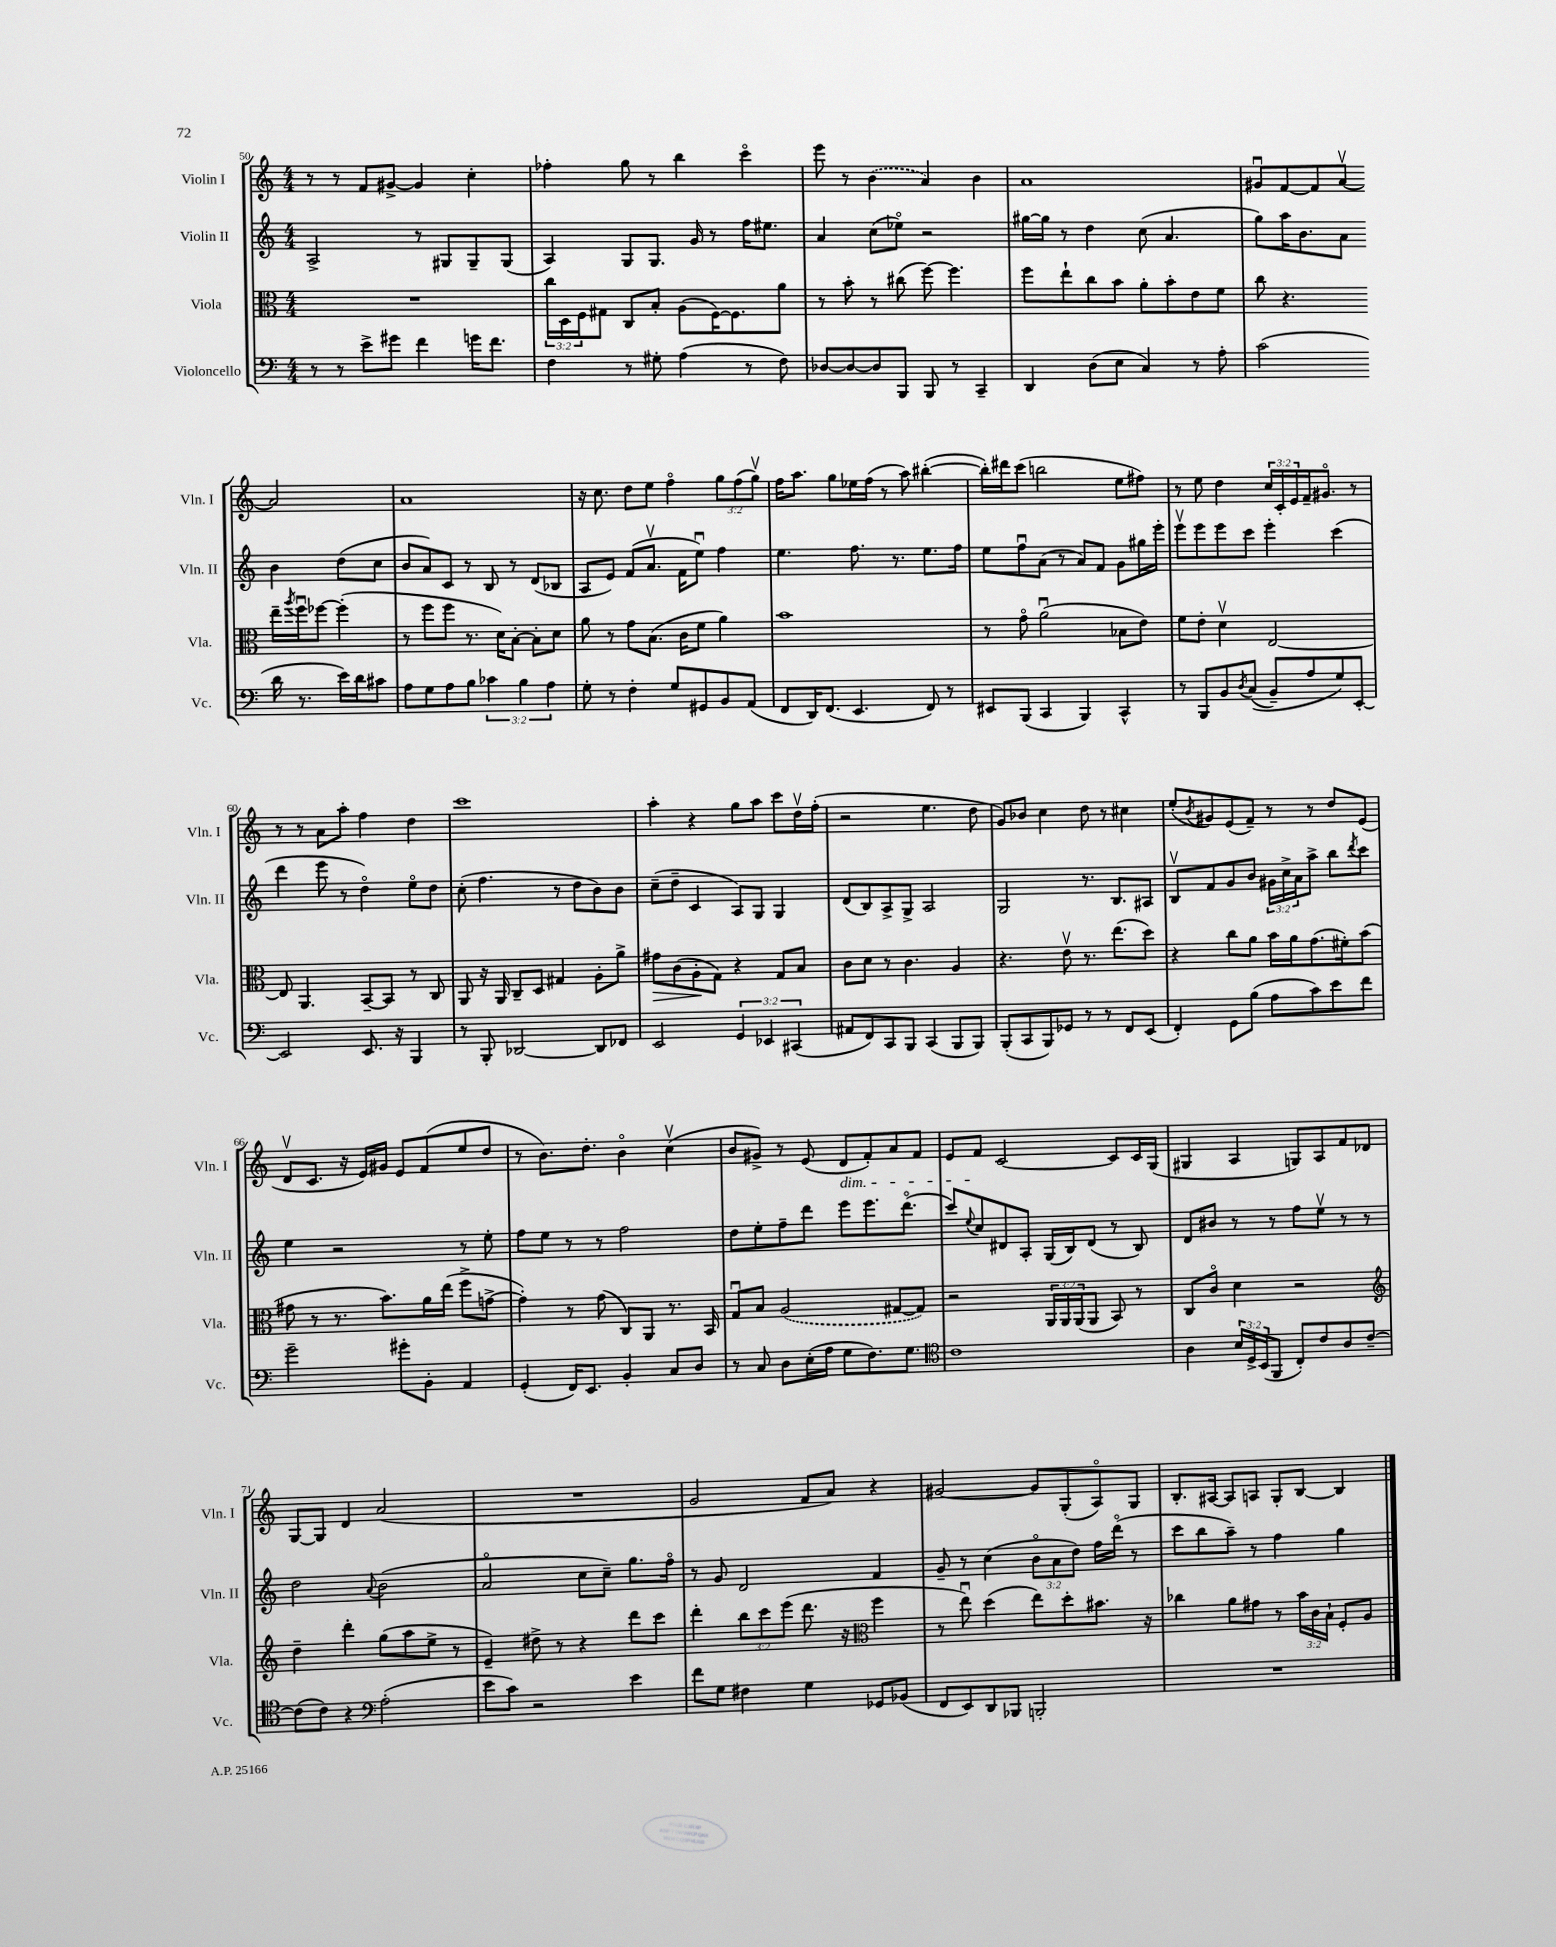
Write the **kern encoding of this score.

**kern	**kern	**kern	**kern
*staff4	*staff3	*staff2	*staff1
*clefF4	*clefC3	*clefG2	*clefG2
*k[]	*k[]	*k[]	*k[]
*M4/4	*M4/4	*M4/4	*M4/4
8r	1r	2A^	8r
8r	.	.	8r
8e^	.	.	8f
8g#	.	.	[8g#^
4f	.	8r	4g#]
.	.	8G#	.
16g	.	8G#~	4cc'
8.f	.	.	.
.	.	(8G#	.
=	=	=	=
4F	24cc	4A)	4ff-'
.	24D	.	.
.	24F	.	.
.	8G#	.	.
8r	8C	8G	8gg
8G#'	8B'	8.G	8r
(4A	(8A	.	4bb
.	.	16g	.
.	[16F)	8r	.
.	8.F]	.	.
8r	.	16ff	4ccco
.	.	8.ee#	.
8F)	8a	.	.
=	=	=	=
[8D-	8r	4a	8eee
8D-_	8b'	.	8r
8D-]	8r	(8cc	(4b
8BBB	(8cc#	8ee-o)	.
8BBB	[8ff)	2r	4a)
8r	4.ff]	.	.
4CC~	.	.	4b
=	=	=	=
4DD	8ff	[16gg#	1a
.	.	16gg#]	.
.	8ee`	8r	.
(8D	8cc	4dd	.
8E	8b	.	.
4C)	8a'	(8cc	.
.	8b'	4.a	.
8r	8e	.	.
8A'	8f	.	.
=	=	=	=
(2c	8cc	8gg)	8g#u
.	4.r	16aa	[8f
.	.	8.b	.
.	.	.	8f]
.	.	8a	[8av
16d	16ee~	4b	2a]
.	8qaa	.	.
8.r	16ffu	.	.
.	[8ff-	.	.
16e)	(4ff-']	(8dd	.
16d	.	.	.
8c#	.	8cc	.
=	=	=	=
8A	8r	8b	1a
8G	8ff	8a)	.
8A	8ff	8c	.
8B	8.r	8r	.
6c-	.	8B	.
.	16d)	.	.
.	[8B'	8r	.
6B	.	.	.
.	8B']	(8d	.
6A	.	.	.
.	8d	8B-	.
=	=	=	=
8G'	8a	8A	16r
.	.	.	8.cc
8r	8r	8e)	.
4F'	8g	(8f	8dd
.	(8.B	8.av	8ee
8G	.	.	4ffo
.	16c	16f	.
8GG#	8f	8eeu)	.
8BB	4a)	4ff	12gg
.	.	.	(12ff
(8AA	.	.	.
.	.	.	12ggv)
=	=	=	=
8FF	1b	4.ee	16ff
.	.	.	8.aa
16DD)	.	.	.
(8.FF	.	.	.
.	.	.	8gg
4.EE	.	8.ff	16ee-
.	.	.	(16ff
.	.	.	8r
.	.	8.r	.
.	.	.	8aa)
8FF)	.	8.ee	([4bb#'
8r	.	.	.
.	.	16ff	.
=	=	=	=
8EE#	8r	8ee	16bb#'])
.	.	.	16ddd#
(8BBB	8go	8ffu	(8ccc
4CC	(2au	(8a	2bb
.	.	8r	.
4BBB)	.	8a)	.
.	.	8f	.
4CC^^	8B-	8g	8ee
.	8e)	16gg#	8ff#)
.	.	16eee'	.
=	=	=	=
8r	8f	8eeev	8r
8BBB	8e'	8eee	8ee
8BB	4dv	8eee	4dd
8qD	.	.	.
&((8C	.	8ccc	.
8BB~)	[2E	4eee'	24cc
.	.	.	24c'
.	.	.	24e
8A	.	.	16f~
.	.	.	8.g#o
8G&)	.	(4ccc	.
[8EE'	.	.	8r
=	=	=	=
2EE]	8E]	4ddd	8r
.	4.AA	.	8r
.	.	8eee	8a
.	.	8r	8aa'
8.EE	[8BB~	4ddo)	4ff
.	8BB]	.	.
16r	.	.	.
4BBB	8r	8eeo	4dd
.	8C	8dd	.
=	=	=	=
8r	8AA	(8cc'	1ccc
8BBB'	16r	4.ff	.
.	16AA	.	.
[2DD-	8C~	.	.
.	8D	.	.
.	4G#	8r	.
.	.	8dd	.
8DD-]	8A'	8b)	.
8FF-	8a^	8b	.
=	=	=	=
2EE	8g#	(8cc~	4aa'
.	(8c	8dd~	.
.	8A'	4c	4r
.	8G)	.	.
6GG	4r	8A)	8gg
.	.	8G	8aa
6EE-	.	.	.
.	8G	4G	8ccc
(6CC#	.	.	.
.	8B	.	16ddv
.	.	.	(16ff'
=	=	=	=
8AA#	8c	(8d	2r
8FF)	8d	8B)	.
8CC	8r	8A^	.
8BBB	4.c	8G^	.
(4CC	.	2A	4.ee
8BBB	4A	.	.
8BBB)	.	.	8dd
=	=	=	=
(8BBB'	4.r	2G	8g)
8CC	.	.	8b-
8BBB)	.	.	4cc
8GG-	8ev	.	.
8r	8.r	8.r	8dd
8r	.	.	8r
.	(8.ee	8.B	.
8FF	.	.	4cc#
(8EE	8dd)	8A#	.
=	=	=	=
4FF')	4r	8Bv	(8ee'
.	.	.	8qb
.	.	8f	8g#)
8GG	8cc	8g	(8e
(8B	8a	8b	8f~)
8A	16b	24g#	8r
.	.	24cc^	.
.	16a	.	.
.	.	24a	.
8c)	(8.g	8aa^	8r
8e	.	8bb	8dd
.	16f#')	.	.
.	.	8qddd	.
8f	(8b	8ccc	(8e
=	=	=	=
2g~	8g#	4ee	8dv
.	8r	.	8.c
.	8.r	2r	.
.	.	.	16r
.	.	.	16e)
.	8.b)	.	16g#
8g#'	.	.	8e
8BB'	16a	.	(8f
.	(16ee	.	.
4AA	8ff^	8r	8ee
.	[8g^	8ee'	8dd
=	=	=	=
(4GG'	4g'])	8ff	8r
.	.	8ee	8.b)
16FF)	8r	8r	.
8.EE	.	.	8.dd'
.	(8g	8r	.
4BB'	8C)	2ff	4bo
.	8AA	.	.
8C	8.r	.	(4ccv
8D	.	.	.
.	16BB	.	.
=	=	=	=
8r	8Gu	8dd	8b
8C	8B	8ee'	8g#^)
8D	(2A	8ff~	8r
(16E'	.	8ddd	(8e
16A	.	.	.
8G	.	8eee	8d
8.F)	.	8.eee	8f')
.	[8G#	.	8a
8.G	.	(8.dddo	.
.	8G#])	.	8f
=	=	=	=
*clefC4	*	*	*
1c	2r	8ccc)	8e
.	.	8qqee	.
.	.	8cc	8f
.	.	8d#	[2c
.	.	8A'	.
.	24AA	(16G	.
.	24AA	.	.
.	.	16B)	.
.	(24AA	.	.
.	8AA	(8d#	.
.	8BB)	8r	8c]
.	8r	8B)	16c
.	.	.	(16G
=	=	=	=
4A	8C	8d	4G#
.	8co	8b#	.
24B	4d	8r	4A
24D^	.	.	.
(24BB	.	.	.
8FF	.	8r	.
8C')	2r	8ff	8G)
8c	.	8eev	8A
8A	.	8r	8f
[8c~	.	8r	8d-
=	=	=	=
*	*clefG2	*	*
(8c]	4dd~	2dd	[8G
8c)	.	.	8G]
4r	4ddd'	.	4d
*clefF4	*	*	*
.	.	8qqa	.
(2A'	(8gg	(2b	(2a
.	8aa	.	.
.	8ee^	.	.
.	8r	.	.
=	=	=	=
8e	4e~)	2ao	1r
8c)	.	.	.
2r	8dd#^	.	.
.	8r	.	.
.	4r	8cc	.
.	.	8cc~)	.
4e	8ddd	8.gg	.
.	8ccc	.	.
.	.	16ffo	.
=	=	=	=
8f	4ddd'	8r	2g
8G	.	8g	.
4F#	12bb	2d	.
.	12ccc	.	.
.	(12eee	.	.
4G	8.ddd	.	8f
.	.	.	8a)
.	16r	.	.
*	*clefC3	*	*
8GG-	4ff	4f	4r
(8BB-	.	.	.
=	=	=	=
8FF	8r	8g~	[2g#
8EE)	8eeu)	8r	.
8DD	(4dd	(4cc	.
8BBB-	.	.	.
2BBB'	8ee)	12bo	8g#]
.	.	12a	.
.	8dd'	.	(8G'
.	.	12dd)	.
.	8.b#	16ff	8Ao)
.	.	(16dddo	.
.	.	8r	8G
.	16r	.	.
=	=	=	=
1r	4cc-	8ccc	8.B'
.	.	8bb	.
.	.	.	[16A#
.	8a	8aa~)	8A#]
.	8g#	8r	8A
.	8r	4ff	8G'
.	24b	.	[8B
.	24c	.	.
.	24B`	.	.
.	8F'	4gg	4B]
.	8A	.	.
==	==	==	==
*-	*-	*-	*-
